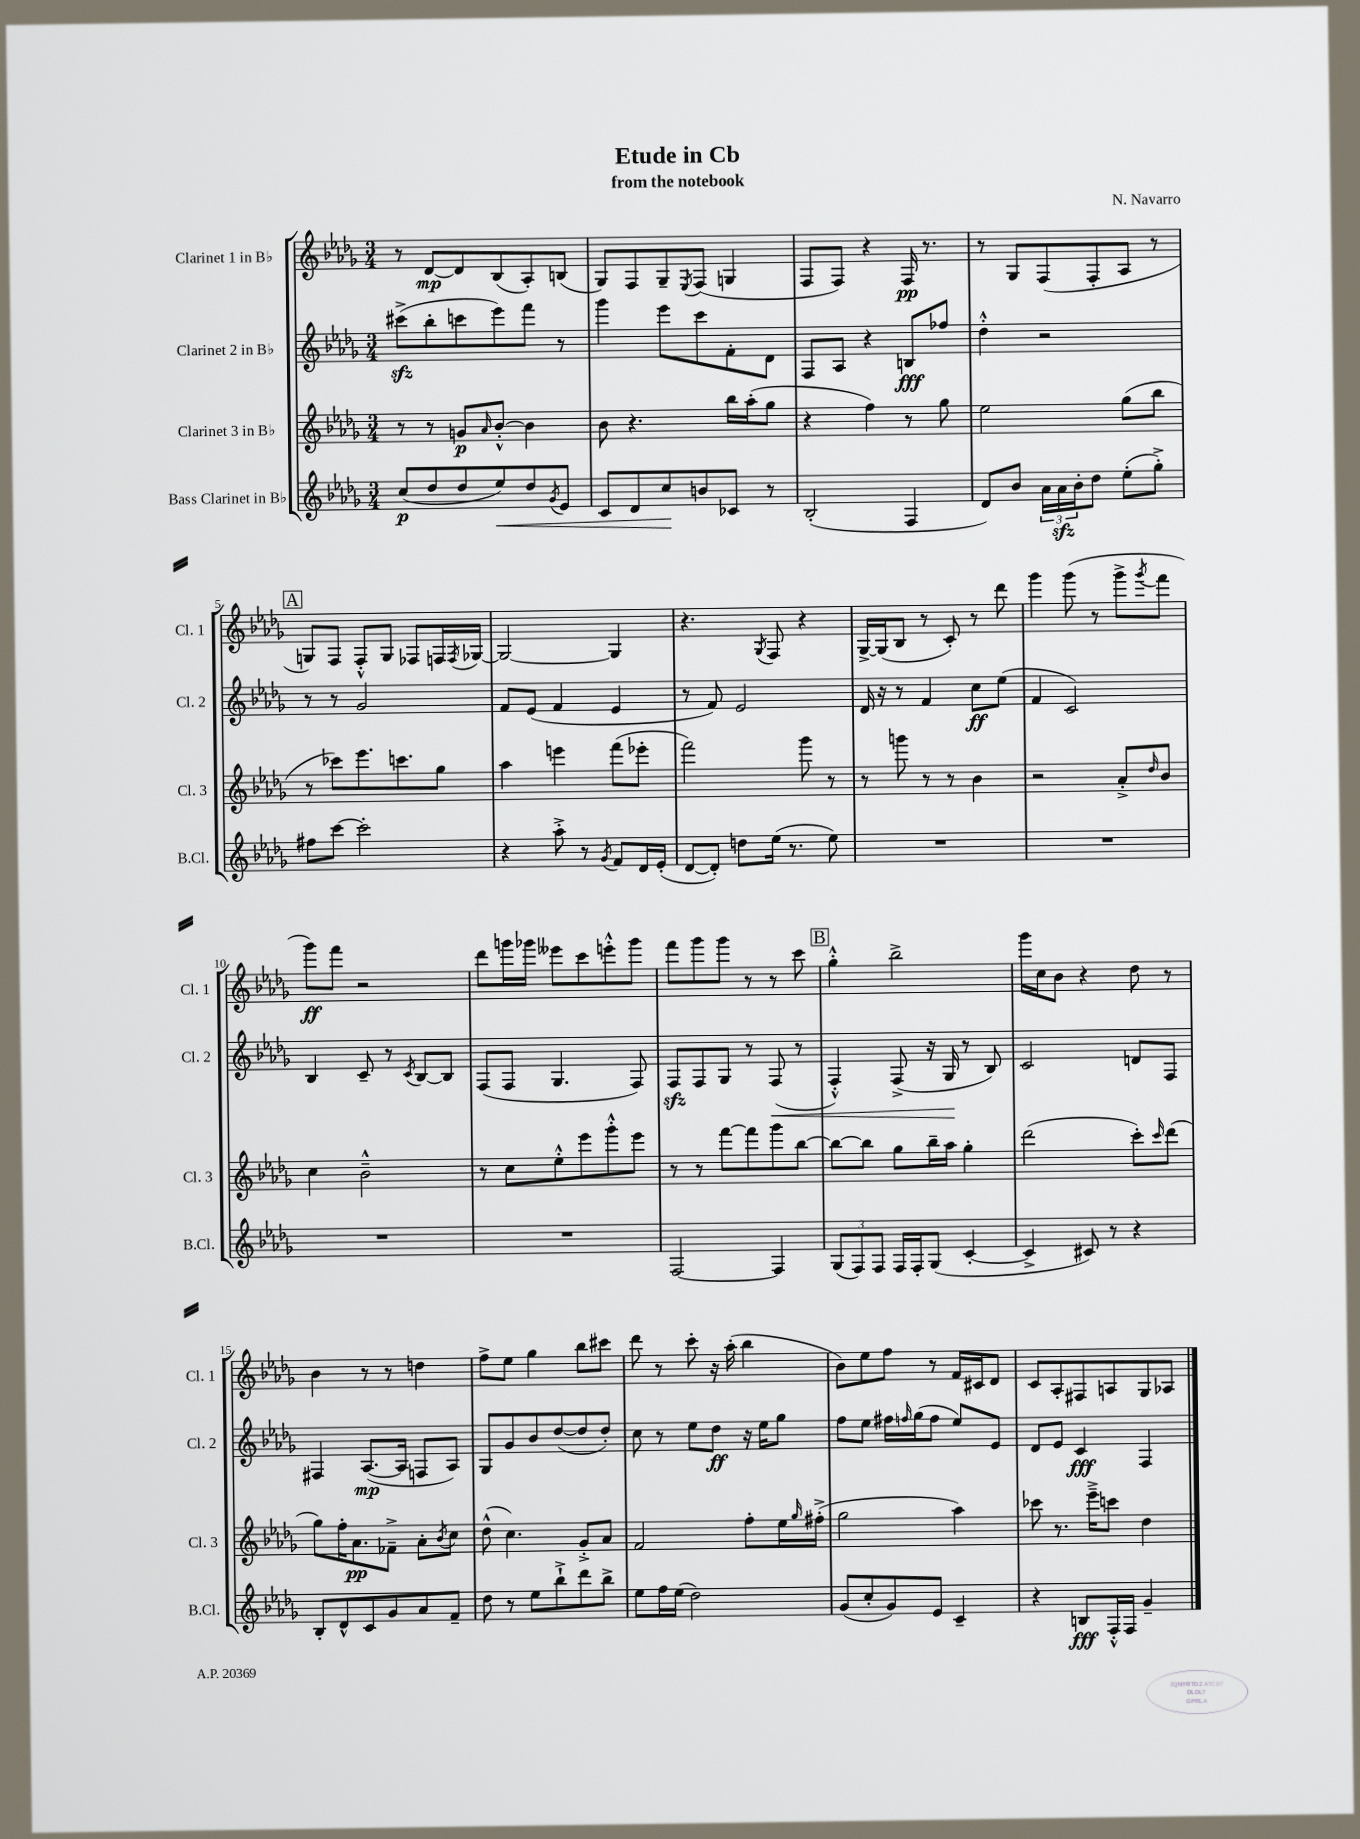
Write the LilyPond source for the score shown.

\header { title = "Etude in Cb" composer = "N. Navarro" subtitle = "from the notebook" }
<<
\new StaffGroup <<
\new Staff = "s0" \with { instrumentName = "Clarinet 1 in Bb" shortInstrumentName = "Cl. 1" } {
    \clef treble \key des \major \numericTimeSignature \time 3/4
    r8 des'8~\mp des'8 bes8( aes8-.) b8( |
    ges8) f8 ges8-- \acciaccatura { ees8 } f8( g4 |
    f8 f8) r4 f16\pp r8. |
    r8 ges8 f8( f8-. aes8 r8 |
    \mark \markup { \box "A" } g8) f8 f8-.-^ g8 fes8 f16 \acciaccatura { f8 } ges16~ |
    ges2~ ges4 |
    r4. \acciaccatura { ges8 } f8 r4 |
    ges16~-> ges16( bes8 r8 c'8-.) r8 des'''8 |
    ges'''4 ges'''8( r8 ges'''8-> \acciaccatura { ges'''8 } f'''8 |
    ges'''8\ff) f'''8 r2 |
    des'''8 g'''16 ges'''16 eeses'''8 c'''8 e'''8-.-^ ges'''8 |
    f'''8 ges'''8 ges'''8 r8 r8 c'''8 |
    \mark \markup { \box "B" } ges''4-.-^ bes''2-> |
    ges'''16 c''16 bes'8 r4 des''8 r8 |
    bes'4 r8 r8 d''4 |
    f''8-> ees''8 ges''4 bes''8 cis'''8 |
    des'''8 r8 c'''8-. r16 aes''16-.( bes''4 |
    bes'8) ees''8 f''8 r8 f'16 cis'16 des'8 |
    c'8 aes8-. fis8 a8 ges8 aes8 \bar "|." |
}
\new Staff = "s1" \with { instrumentName = "Clarinet 2 in Bb" shortInstrumentName = "Cl. 2" } {
    \clef treble \key des \major \numericTimeSignature \time 3/4
    cis'''8->\sfz( bes''8-. c'''8 ees'''8) f'''8 r8 |
    ges'''4 ees'''8 c'''8 f'8-. des'8 |
    f8 aes8 r4 b8\fff fes''8 |
    des''4-.-^ r2 |
    \mark \markup { \box "A" } r8 r8 ges'2 |
    f'8 ees'8( f'4 ees'4 |
    r8 f'8) ees'2 |
    des'16 r16 r8 f'4 c''8\ff ees''8( |
    f'4 c'2) |
    bes4 c'8-- r8 \acciaccatura { c'8 } bes8~ bes8 |
    f8( f8 ges4. f8) |
    f8\sfz f8 ges8 r8 f8\<( r8 |
    \mark \markup { \box "B" } f4-.-^) f8->( r16 ges16\! r8 bes8) |
    c'2 d'8 f8 |
    fis4 aes8.~\mp( aes16 f8 aes8) |
    ges8 ges'8 bes'8 des''8~( des''8 des''8-.) |
    c''8 r8 ees''8 des''8\ff r16 ees''16 ges''8 |
    f''8 ees''8 fis''16 \grace { f''16 } ges''16( f''8 ees''8) ees'8 |
    des'8 ees'8 c'4\fff f4 \bar "|." |
}
\new Staff = "s2" \with { instrumentName = "Clarinet 3 in Bb" shortInstrumentName = "Cl. 3" } {
    \clef treble \key des \major \numericTimeSignature \time 3/4
    r8 r8 g'8\p \grace { aes'16 } bes'8~-.-^ bes'4 |
    bes'8 r4. bes''16 aes''16-.( ges''8 |
    r4 f''4) r8 ges''8 |
    ees''2 ges''8( bes''8 |
    \mark \markup { \box "A" } r8 ces'''8) ees'''8. c'''8. ges''8 |
    aes''4 e'''4 f'''8( ees'''8-. |
    f'''2) ges'''8 r8 |
    r8 g'''8 r8 r8 bes'4 |
    r2 aes'8-.-> \grace { des''16 } bes'8 |
    c''4 bes'2---^ |
    r8 c''8 ees''8-.-^ ees'''8 ges'''8-.-^ ees'''8 |
    r8 r8 f'''8~ f'''8 ges'''8 bes''8~ |
    \mark \markup { \box "B" } bes''8~ bes''8 ges''8 bes''16-- aes''16 ges''4-. |
    des'''2( c'''8-.) \grace { c'''16 } des'''8( |
    ges''8) f''16-. aes'8.\pp fes'8---> aes'8-. \acciaccatura { bes'8 } c''8 |
    des''8-^( c''4.) ges'8-.-> aes'8 |
    f'2 f''8-. ees''16 \grace { ges''16 } fis''16-.->( |
    ges''2 aes''4) |
    ces'''8 r8. ees'''16---> c'''8 des''4 \bar "|." |
}
\new Staff = "s3" \with { instrumentName = "Bass Clarinet in Bb" shortInstrumentName = "B.Cl." } {
    \clef treble \key des \major \numericTimeSignature \time 3/4
    c''8\p( des''8 des''8 ees''8\<) des''8 \acciaccatura { ges'8 } ees'8 |
    c'8 des'8 c''8\! b'8 ces'8 r8 |
    bes2-.( f4 |
    des'8) bes'8 \tuplet 3/2 { aes'16 aes'16\sfz bes'16-. } des''8 ees''8-.( ges''8-.->) |
    \mark \markup { \box "A" } fis''8 c'''8~ c'''2-. |
    r4 aes''8-.-> r8 \acciaccatura { ges'8 } f'8 des'16 ees'16-.( |
    des'8~ des'8-.) d''8 ees''16( r8. ees''8) |
    R2. |
    R2. |
    R2. |
    R2. |
    f2~ f4 |
    \mark \markup { \box "B" } \tuplet 3/2 { ges8( f8) f8 } f16 f16-. ges8( c'4~-. |
    c'4-> cis'8) r8 r4 |
    bes8-. des'8-^ c'8 ges'8 aes'8 f'8-- |
    des''8 r8 ees''8 bes''8-!-> des'''8 bes''8-> |
    ees''8 f''16 ees''16( des''2) |
    ges'8( c''8-. ges'8) ees'8 c'4-- |
    r4 b8\fff f16-.-^ f16 ges'4-- \bar "|." |
}
>>
>>
